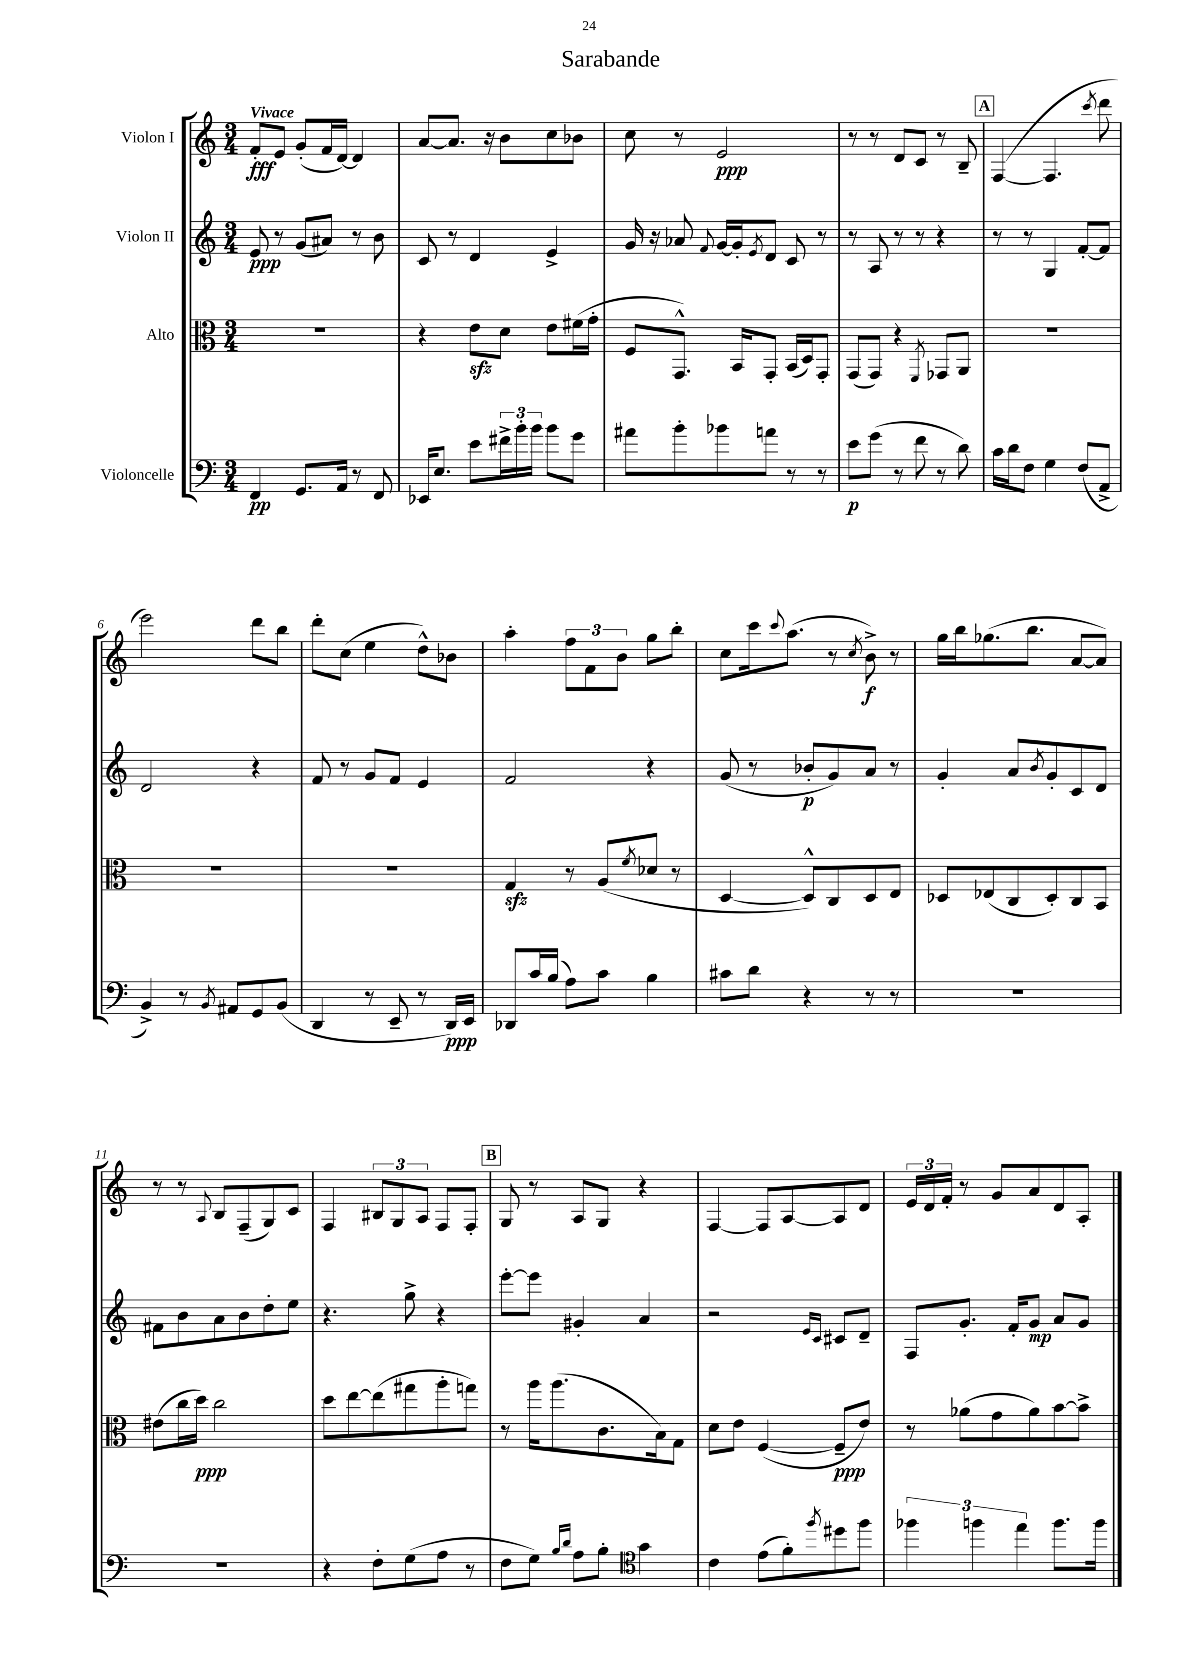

**kern	**kern	**kern	**kern
*staff4	*staff3	*staff2	*staff1
*clefF4	*clefC3	*clefG2	*clefG2
*k[]	*k[]	*k[]	*k[]
*M3/4	*M3/4	*M3/4	*M3/4
4FF	2.r	8e	8f'
.	.	8r	8e
8.GG	.	(8g	(8g'
.	.	8a#)	16f
16AA	.	.	[16d)
8r	.	8r	4d]
8FF	.	8b	.
=	=	=	=
16EE-	4r	8c	[8a
8.E	.	.	.
.	.	8r	8.a]
8e	8e	4d	.
.	.	.	16r
24f#^	8d	.	8b
24b'	.	.	.
24b	.	.	.
8b	8e	4e^	8cc
8g	(16f#	.	8b-
.	16g'	.	.
=	=	=	=
8a#	8F	16g	8cc
.	.	16r	.
8b'	8.GG^^)	8a-	8r
.	.	8qqf	.
8b-	.	[16g	2e
.	16BB	16g']	.
.	.	8qe	.
8a	8GG'	8d	.
8r	(16BB	8c	.
.	16D)	.	.
8r	8GG'	8r	.
=	=	=	=
8e	(8GG	8r	8r
(8g	8GG)	8A	8r
8r	4r	8r	8d
8f	.	8r	8c
.	8qFF	.	.
8r	8GG-	4r	8r
8d)	8AA	.	8B~
=	=	=	=
16c	2.r	8r	([4F
16d	.	.	.
8F	.	8r	.
4G	.	4G	4.F]
(8F	.	[8f'	.
.	.	.	8qccc
8AA^	.	8f]	8ddd
=	=	=	=
4BB^)	2.r	2d	2eee)
8r	.	.	.
8qBB	.	.	.
8AA#	.	.	.
8GG	.	4r	8ddd
(8BB	.	.	8bb
=	=	=	=
4DD	2.r	8f	8ddd'
.	.	8r	(8cc
8r	.	8g	4ee
8EE~	.	8f	.
8r	.	4e	8dd^^)
16DD)	.	.	8b-
16EE	.	.	.
=	=	=	=
8DD-	4G	2f	4aa'
16c	.	.	.
(16B	.	.	.
8A)	8r	.	12ff
.	.	.	12f
8c	(8A	.	.
.	.	.	12b
.	8qf	.	.
4B	8d-	4r	8gg
.	8r	.	8bb'
=	=	=	=
8c#	[4D	(8g	8cc
8d	.	8r	16ccc
.	.	.	8qqccc
.	.	.	(8.aa
4r	8D^^])	8b-'	.
.	8C	8g)	8r
.	.	.	8qcc
8r	8D	8a	8b^)
8r	8E	8r	8r
=	=	=	=
2.r	8D-	4g'	16gg
.	.	.	16bb
.	(8E-	.	(8.gg-
.	8C	8a	.
.	.	.	8.bb
.	.	8qb	.
.	8D-')	8g'	.
.	8C	8c	[8a
.	8BB	8d	8a])
=	=	=	=
2.r	(8e#	8f#	8r
.	16cc	8b	8r
.	16dd)	.	.
.	.	.	8qqA
.	2cc	8a	8B
.	.	8b	(8F~
.	.	8dd'	8G)
.	.	8ee	8c
=	=	=	=
4r	8dd	4.r	4F
.	[8ee	.	.
8F'	(8ee]	.	12B#
.	.	.	12G
(8G	8gg#	8gg^	.
.	.	.	12A
8A	8aa'	4r	8F
8r	8gg)	.	8F'
=	=	=	=
8F	8r	[8eee'	8G
8G)	16aa	8eee]	8r
.	(8.aa	.	.
16qqB	.	.	.
16qqd	.	.	.
8A	.	4g#'	8A
8B'	8.c	.	8G
*clefC4	*	*	*
4g	.	4a	4r
.	16B)	.	.
.	8G	.	.
=	=	=	=
4c	8d	2r	[4F
.	8e	.	.
(8e	([4F	.	8F]
8f')	.	.	[8A
.	.	16qqe	.
8qff	.	16qqc	.
8dd#	8F~]	8c#	8A]
8ff	8e)	8d~	8d
=	=	=	=
6ff-	8r	8F	24e
.	.	.	24d
.	.	.	24f'
.	(8a-	8.g'	8r
6ff	.	.	.
.	8g	.	8g
.	.	16f'	.
6ee	.	.	.
.	8a-)	8g	8a
8.ff	[8b	8a	8d
.	8b^]	8g	8A'
16ff	.	.	.
==	==	==	==
*-	*-	*-	*-
